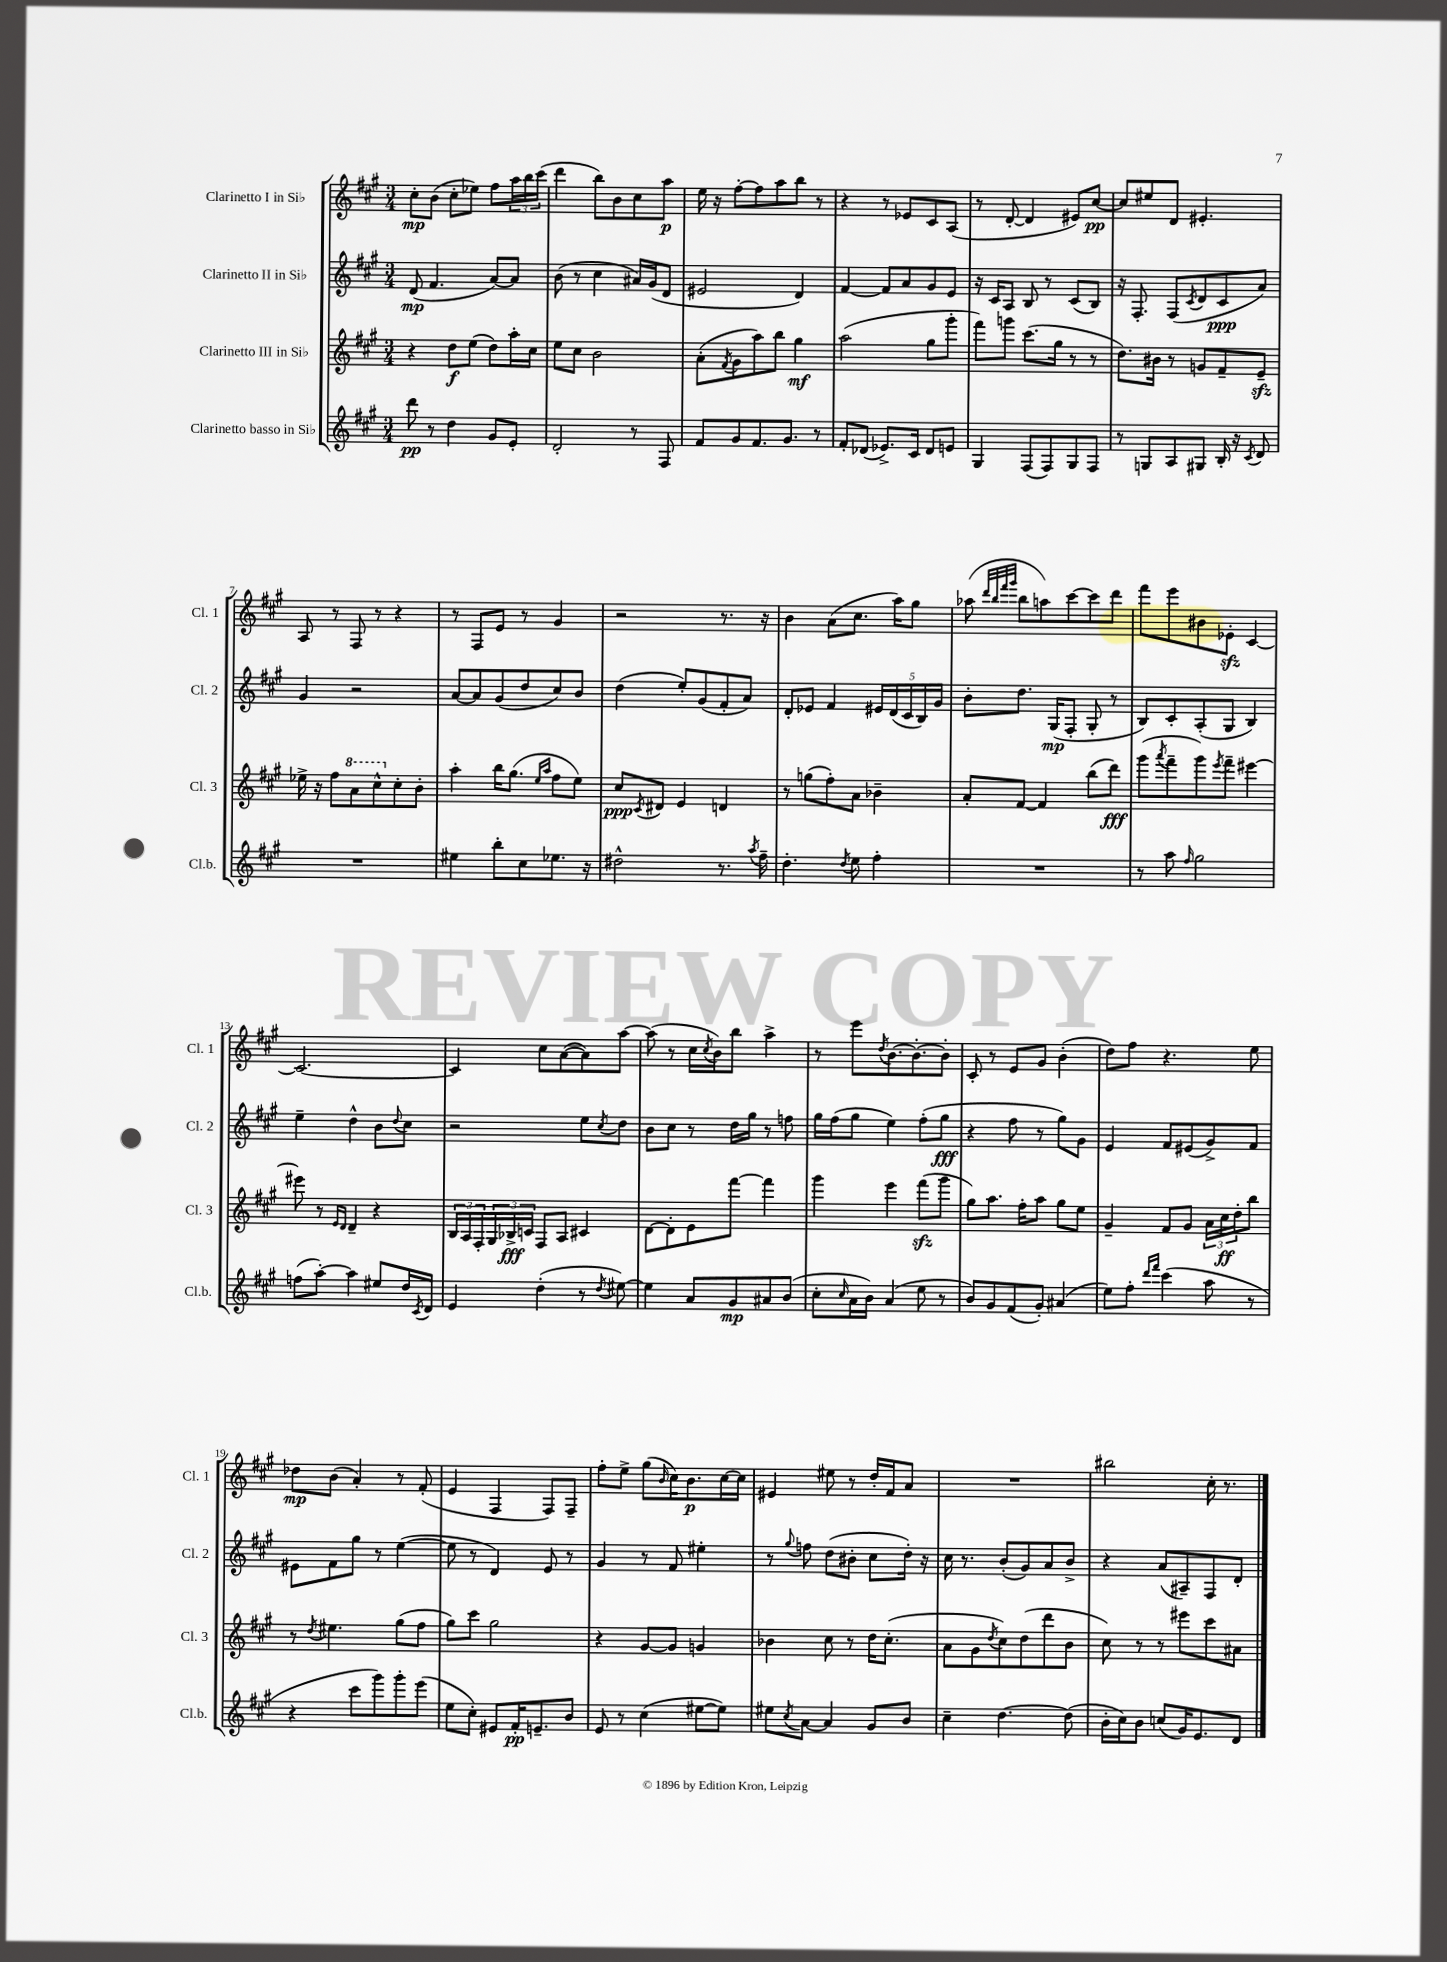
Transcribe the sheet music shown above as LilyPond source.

<<
\new StaffGroup <<
\new Staff = "s0" \with { instrumentName = "Clarinetto I in Sib" shortInstrumentName = "Cl. 1" } {
    \clef treble \key a \major \numericTimeSignature \time 3/4
    cis''8-.\mp b'8( cis''8-. ees''8) fis''8 \tuplet 3/2 { a''16 b''16 cis'''16( } |
    d'''4 b''8) b'8 cis''8 a''8\p |
    e''16 r16 fis''8~-. fis''8 a''8 b''8 r8 |
    r4 r8 ees'8 cis'8 a8( |
    r8 d'8~-. d'4 eis'8) cis''8~\pp |
    cis''8 eis''8 d'8 eis'4.-. |
    a8 r8 fis8 r8 r4 |
    r8 fis8 e'8 r8 gis'4 |
    r2 r8. r16 |
    b'4 a'8( cis''8. a''16) gis''8 |
    aes''8( \grace { d'''32 b''32 fis'''32 gis'''32 } b''8 a''8) cis'''8~ cis'''8 d'''8 |
    fis'''8 e'''8 bis'8 ees'8-.\sfz cis'4~ |
    cis'2.~ |
    cis'4 cis''8 a'8~( a'8) a''8~ |
    a''8( r8 cis''16 \acciaccatura { cis''8 } b'16) b''8 a''4-> |
    r8 e'''8 \acciaccatura { d''8 } b'8.~ b'8.~-. b'8-. |
    cis'8-. r8 e'8 gis'8 b'4-.( |
    d''8) fis''8 r4. e''8 |
    des''8\mp b'8( a'4-.) r8 fis'8-.( |
    e'4 fis4 fis8) fis8-- |
    fis''8-. e''8-> gis''8( \grace { b'16 } cis''16) b'8.\p cis''16~ cis''16 |
    eis'4 eis''8 r8 d''16-. fis'16 a'8 |
    R2. |
    bis''2 cis''16-. r8. \bar "|." |
}
\new Staff = "s1" \with { instrumentName = "Clarinetto II in Sib" shortInstrumentName = "Cl. 2" } {
    \clef treble \key a \major \numericTimeSignature \time 3/4
    d'8\mp( fis'4. a'8~) a'8 |
    b'8( r8 cis''4 ais'16) gis'16( d'8 |
    eis'2 d'4) |
    fis'4~ fis'8 a'8 gis'8 e'8 |
    r16 cis'16 a8 b8 r8 cis'8( b8) |
    r16 fis8.-. fis8( \acciaccatura { cis'8 } d'8 cis'8\ppp a'8) |
    gis'4 r2 |
    a'8~ a'8 gis'8( d''8 cis''8) b'8 |
    d''4( e''8-.) gis'8( fis'8-. a'8) |
    d'8-. ees'8 fis'4 \tuplet 5/4 { eis'16 d'16( cis'16 b16) gis'16 } |
    b'8-. d''8. gis16\mp( fis8-. gis8-. r8 |
    b8) cis'8-. a8-.( gis8 b4) |
    e''4-- d''4-^ b'8 \appoggiatura { d''8 } cis''8 |
    r2 e''8 \acciaccatura { cis''8 } d''8 |
    b'8 cis''8 r8 d''16 gis''16 r8 f''8 |
    gis''16 fis''16( gis''8 e''4) fis''8-.( gis''8\fff |
    r4 fis''8 r8 gis''8) gis'8 |
    e'4 fis'8 eis'8( gis'8->) fis'8 |
    eis'8 fis'8 gis''8 r8 e''4~( |
    e''8 r8 d'4) e'8 r8 |
    gis'4 r8 fis'8 eis''4-. |
    r8 \appoggiatura { gis''8 } f''8 d''8( bis'8-. cis''8 d''16-.) r16 |
    cis''16 r8. b'8-.( gis'8) a'8 b'8-> |
    r4 a'8( ais8--) fis8 d'8-. \bar "|." |
}
\new Staff = "s2" \with { instrumentName = "Clarinetto III in Sib" shortInstrumentName = "Cl. 3" } {
    \clef treble \key a \major \numericTimeSignature \time 3/4
    r4 d''8\f e''8( d''8) a''16-. cis''16 |
    e''8 cis''8 b'2 |
    a'8-.( \acciaccatura { fis'8 } gis'8 a''8) b''8 gis''4\mf |
    a''2( gis''8 gis'''8-. |
    fis'''8) g'''8 cis'''8.( gis''16 r8 r8 |
    d''8.) bis'16 r8 g'8 fis'8-- e'8--\sfz |
    ees''16-> r16 fis''8 \ottava #1 a''8 cis'''8-^ \ottava #0 cis''8-. b'8-. |
    a''4-. b''16 gis''8.( \grace { e''16 a''16 } fis''8 e''8) |
    cis''8\ppp \acciaccatura { cis'8 } dis'8 e'4 d'4 |
    r8 g''8( fis''8-.) a'8 bes'4-- |
    a'8-. fis'8~ fis'4 b''8( d'''8\fff) |
    gis'''8( \acciaccatura { a'''8 } fis'''8-- gis'''8) \acciaccatura { e'''8 } fis'''8-- eis'''4~ |
    eis'''8 r8 \grace { e'16 d'16 } d'4-- r4 |
    \tuplet 3/2 { b16 a16 fis16-. } \tuplet 3/2 { gis16 bes16->\fff c'16 } fis8 a8 cis'4 |
    d'8~ d'8-. e'8 fis'''8~ fis'''4 |
    gis'''4 e'''4 fis'''8\sfz( gis'''8 |
    gis''8) a''8. fis''16-. a''8 gis''8 e''8 |
    gis'4-- fis'8 gis'8 \tuplet 3/2 { a'16 cis''16\ff d''16-. } b''8 |
    r8 \acciaccatura { d''8 } eis''4. gis''8( fis''8 |
    gis''8) cis'''8 gis''2 |
    r4 gis'8~ gis'8 g'4 |
    bes'4 cis''8 r8 d''16 cis''8.-.( |
    a'8 gis'8 \acciaccatura { d''8 } cis''8) d''8( d'''8 b'8 |
    cis''8) r8 r8 eis'''8 cis'''8 ais'8 \bar "|." |
}
\new Staff = "s3" \with { instrumentName = "Clarinetto basso in Sib" shortInstrumentName = "Cl.b." } {
    \clef treble \key a \major \numericTimeSignature \time 3/4
    d'''8\pp r8 d''4 gis'8 e'8-. |
    d'2-. r8 fis8 |
    fis'8 gis'8 fis'8. gis'8. r8 |
    fis'8-. des'8( ees'8.->) cis'16 des'8 e'8 |
    gis4 fis8( fis8) gis8 fis8 |
    r8 g8 a8 gis8 b16-. r16 \acciaccatura { cis'8 } d'8 |
    R2. |
    eis''4 b''8-. cis''8 ees''8. r16 |
    dis''2-^ r8. \acciaccatura { a''8 } fis''16-- |
    d''4.-. \acciaccatura { d''8 } e''8 fis''4-. |
    R2. |
    r8 a''8 \grace { fis''16 } gis''2 |
    f''8( a''8~-.) a''4 eis''8 d''16 \acciaccatura { cis'8 } d'16 |
    e'4 d''4-.( r8 \acciaccatura { d''8 } eis''8~) |
    eis''4 a'8 gis'8\mp ais'8 b'8( |
    cis''8-. \grace { cis''16 } a'16 b'16) a'4( e''8 r8 |
    b'8) gis'8 fis'8( gis'8-.) ais'4( |
    e''8) fis''8-. \grace { d'''16 fis'''16 } cis'''4( a''8 r8 |
    r4 cis'''8 gis'''8) gis'''8-. e'''8( |
    e''8 cis''8-.) eis'8 fis'16-.\pp e'8.-- b'8 |
    e'8 r8 cis''4( eis''8~ eis''8) |
    eis''8 \acciaccatura { cis''8 } a'8~ a'4 gis'8 b'8 |
    cis''4-- d''4.~ d''8( |
    b'16-. cis''16) b'8 c''8( gis'16) e'8. d'8 \bar "|." |
}
>>
>>
